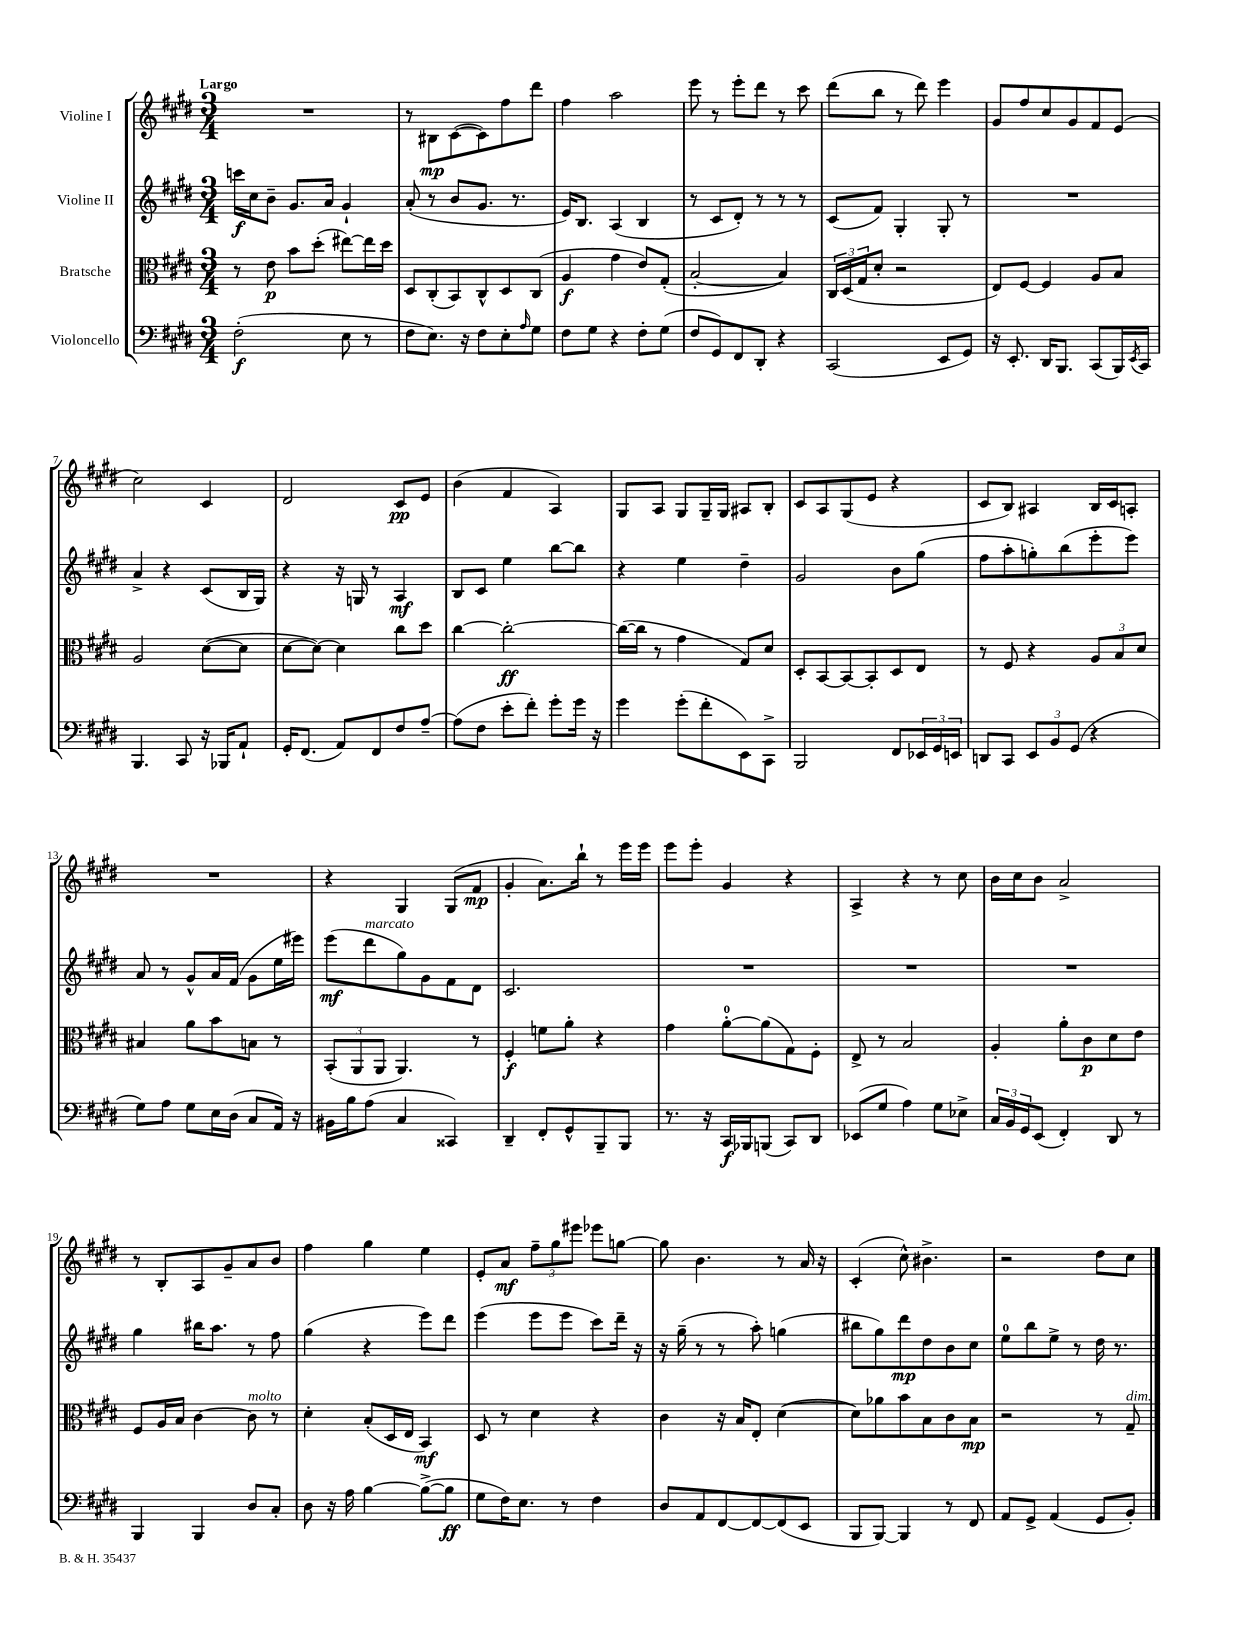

**kern	**kern	**kern	**kern
*staff4	*staff3	*staff2	*staff1
*clefF4	*clefC3	*clefG2	*clefG2
*k[f#c#g#d#]	*k[f#c#g#d#]	*k[f#c#g#d#]	*k[f#c#g#d#]
*M3/4	*M3/4	*M3/4	*M3/4
(2F#'	8r	16ccc	2.r
.	.	16cc#	.
.	8e	8b~	.
.	8b	8.g#	.
.	(8dd#'	.	.
.	.	16a	.
8E	[8ee#)	4g#`	.
8r	16ee#]	.	.
.	16dd#	.	.
=	=	=	=
8F#	8D#	(8a'	8r
8.E)	(8C#'	8r	8B#
.	8BB)	8b	([8c#
16r	.	.	.
8F#	8C#^^	8.g#	8c#])
8E'	8D#	.	8ff#
.	.	8.r	.
16qqA	.	.	.
8G#	(8C#	.	8ddd#
=	=	=	=
8F#	4A	16e)	4ff#
.	.	8.B	.
8G#	.	.	.
4r	4g#	(4A	2aa
8F#'	8e)	4B	.
(8G#	(8G#'	.	.
=	=	=	=
8F#	[2B'	8r	8eee
8GG#)	.	8c#	8r
8FF#	.	8d#')	8eee'
8DD#'	.	8r	8ddd#
4r	4B])	8r	8r
.	.	8r	8ccc#
=	=	=	=
(2CC#	24C#	(8c#	(8ddd#
.	(24D#	.	.
.	24G#	.	.
.	8d#'	8f#)	8bb
.	2r	4G#'	8r
.	.	.	8ddd#)
8EE	.	8G#'	4eee
8GG#)	.	8r	.
=	=	=	=
16r	8E)	2.r	8g#
8.EE'	.	.	.
.	[8F#	.	8ff#
16DD#	4F#]	.	8cc#
8.BBB	.	.	.
.	.	.	8g#
(8CC#	8A	.	8f#
16BBB)	8B	.	(8e
8qEE	.	.	.
16CC#	.	.	.
=	=	=	=
4.BBB	2A	4a^	2cc#)
.	.	4r	.
8CC#	.	.	.
16r	([8d#	(8c#	4c#
16BBB-	.	.	.
8AA`	8d#]	16B	.
.	.	16G#)	.
=	=	=	=
16GG#'	[8d#	4r	2d#
(8.FF#	.	.	.
.	8d#_)	.	.
8AA)	4d#]	16r	.
.	.	16G	.
8FF#	.	8r	.
8F#	8cc#	4A	8c#
[8A~	8dd#	.	8e
=	=	=	=
(8A]	[4cc#	8B	(4b
8F#	.	8c#	.
8e'	2cc#'_	4ee	4f#
8f#')	.	.	.
8g#'	.	[8bb	4A)
16g#	.	8bb]	.
16r	.	.	.
=	=	=	=
4g#	(16cc#_	4r	8G#
.	16cc#]	.	.
.	8r	.	8A
(8g#'	4g#	4ee	8G#
8f#'	.	.	16G#~
.	.	.	16G#
8EE)	8G#)	4dd#~	8A#
8CC#^	8d#	.	8B'
=	=	=	=
2BBB	8D#'	2g#	8c#
.	[8BB	.	8A
.	8BB_	.	(8G#
.	8BB']	.	8e
8FF#	8D#	8b	4r
24EE-	8E	(8gg#	.
24GG#	.	.	.
24EE	.	.	.
=	=	=	=
8DD	8r	8ff#	8c#
8CC#	8F#	8aa'	8B)
12EE	4r	8gg')	4A#
12BB	.	.	.
.	.	(8bb	.
(12GG#	.	.	.
4r	12A	8eee'	16B
.	.	.	16c#
.	12B	.	.
.	.	8eee)	8A'
.	12d#	.	.
=	=	=	=
8G#)	4B#	8a	2.r
8A	.	8r	.
8G#	8a	8g#^^	.
16E	8b	16a	.
(16D#	.	(16f#	.
8C#	8B	8g#	.
16AA)	8r	16ee	.
16r	.	16eee#)	.
=	=	=	=
16BB#	(12BB'	(8eee	4r
16B	.	.	.
.	12AA	.	.
(8A	.	8ddd#	.
.	12AA	.	.
4C#	4.AA)	8gg#)	4G#
.	.	8g#	.
4CC##)	.	8f#	(8G#
.	8r	8d#	8f#
=	=	=	=
4DD#~	4F#'	2.c#	4g#'
8FF#'	8f	.	8.a)
8GG#^^	8a'	.	.
.	.	.	16bb`
8BBB~	4r	.	8r
8BBB	.	.	16eee
.	.	.	16eee
=	=	=	=
8.r	4g#	2.r	8eee
.	.	.	8eee'
16r	.	.	.
16CC#	[8a'	.	4g#
16BBB-	.	.	.
(8BBB	(8a]	.	.
8CC#)	8G#)	.	4r
8DD#	8F#'	.	.
=	=	=	=
(8EE-	8E^	2.r	4A^
8G#	8r	.	.
4A)	2B	.	4r
8G#	.	.	8r
8E-^	.	.	8cc#
=	=	=	=
24C#	4A'	2.r	16b
24BB	.	.	.
.	.	.	16cc#
24GG#	.	.	.
(8EE	.	.	8b
4FF#')	8a'	.	2a^
.	8c#	.	.
8DD#	8d#	.	.
8r	8e	.	.
=	=	=	=
4BBB	8F#	4gg#	8r
.	16A	.	8B'
.	16B	.	.
4BBB	[4c#	16bb#	8A
.	.	8.aa	.
.	.	.	8g#~
8D#	8c#]	8r	8a
8C#'	8r	8ff#	8b
=	=	=	=
8D#	4d#'	(4gg#	4ff#
16r	.	.	.
16A	.	.	.
[4B	(8B'	4r	4gg#
.	16D#	.	.
.	16E	.	.
(8B^_	4BB)	8eee)	4ee
8B]	.	8ddd#	.
=	=	=	=
8G#	8D#	(4eee	8e'
16F#)	8r	.	8a
8.E	.	.	.
.	4d#	8eee	12ff#~
.	.	.	12gg#
8r	.	8eee	.
.	.	.	12eee#
4F#	4r	8ccc#)	8eee-
.	.	16ddd#~	[8gg
.	.	16r	.
=	=	=	=
8D#	4c#	16r	8gg]
.	.	(16gg#~	.
8AA	.	8r	4.b
[8FF#	16r	8r	.
.	16B	.	.
8FF#_	8E'	8aa')	.
(8FF#]	([4d#	(4gg	8r
8EE	.	.	16a
.	.	.	16r
=	=	=	=
8BBB	8d#])	8bb#	(4c#'
[8BBB)	8a-	8gg#)	.
4BBB]	8b	8ddd#	8cc#^^)
.	8B	8dd#	4.b#^
8r	8c#	8b	.
8FF#	8B	8cc#	.
=	=	=	=
8AA	2r	8ee	2r
8GG#^	.	8bb	.
(4AA	.	8ee^	.
.	.	8r	.
8GG#	8r	16dd#	8dd#
.	.	8.r	.
8BB')	8G#~	.	8cc#
==	==	==	==
*-	*-	*-	*-
